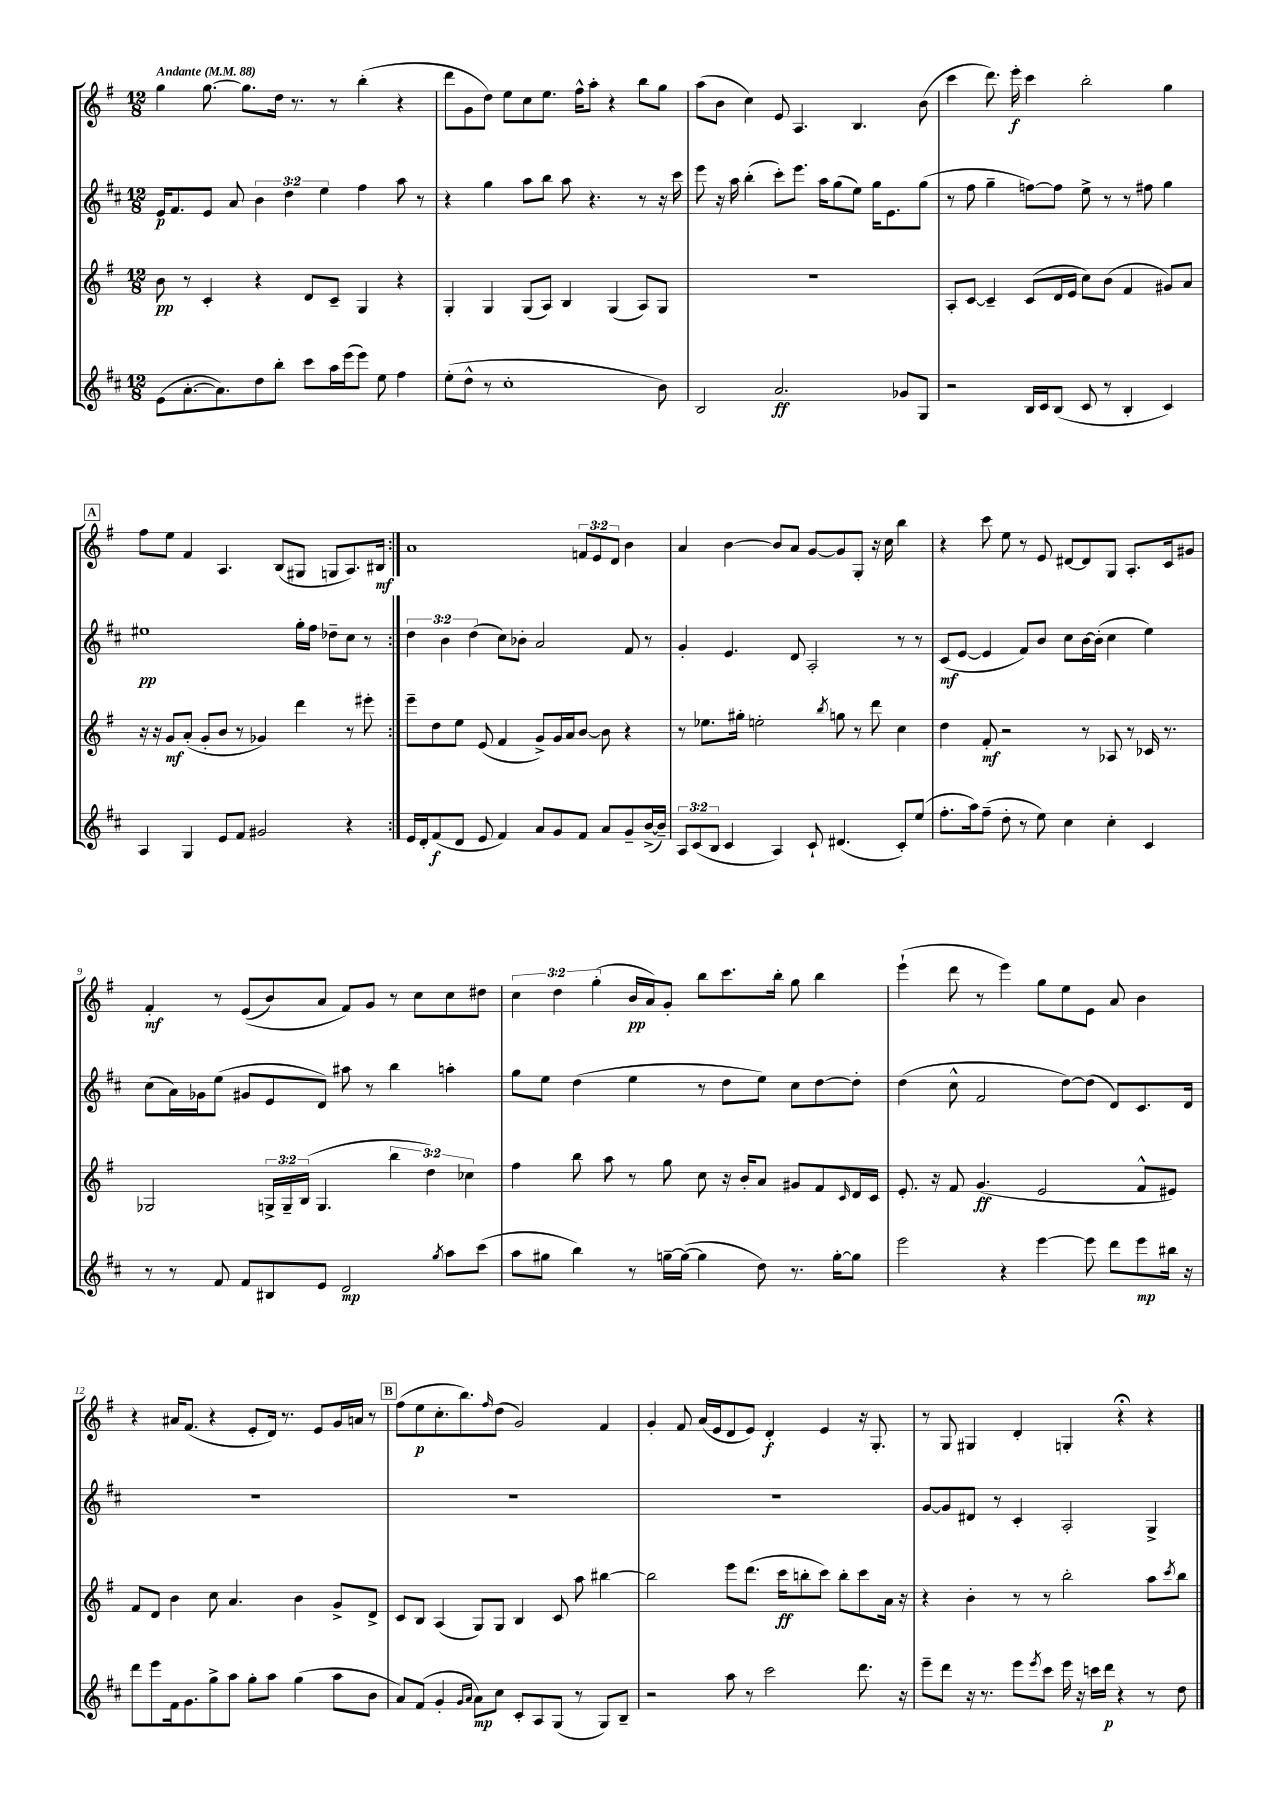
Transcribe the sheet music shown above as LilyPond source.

<<
\new StaffGroup <<
\new Staff = "s0" {
    \clef treble \key g \major \numericTimeSignature \time 12/8 \override Staff.TupletNumber.text = #tuplet-number::calc-fraction-text \tempo "Andante" 4 = 88
    \repeat volta 2 { g''4 g''8.~ g''8. d''16 r8. r8 b''4-.( r4 |
    d'''8 g'8 d''8) e''8 c''8 e''8. fis''16-^ a''8-. r4 b''8 g''8 |
    a''8( b'8 c''4) e'8 a4. b4. b'8( |
    c'''4 d'''8.) e'''16-.\f c'''4 b''2-. g''4 |
    \mark \markup { \box "A" } fis''8 e''8 fis'4 a4. b8( gis8 g8 a8.) bis16\mf | }
    a'1 \tuplet 3/2 { f'8 e'8 d'8 } b'4 |
    a'4 b'4~ b'8 a'8 g'8~ g'8 g8-. r16 c''16 b''4 |
    r4 c'''8 e''8 r8 e'8 dis'8~ dis'8 g8 a8.-. c'16 gis'8 |
    fis'4-.\mf r8 e'8(\( b'8) a'8 fis'8\) g'8 r8 c''8 c''8 dis''8 |
    \tuplet 3/2 { c''4 d''4 g''4-.( } b'16\pp a'16) g'8-. b''8 c'''8. b''16-. g''8 b''4 |
    e'''4-!( d'''8 r8 e'''4) g''8 e''8 e'8 a'8 b'4 |
    r4 ais'16 fis'8.( r4 e'8-. d'16) r8. e'8 g'16 a'16 r8 |
    \mark \markup { \box "B" } fis''8( e''8\p c''8.-. b''8.) \grace { fis''16 } d''8( g'2) fis'4 |
    g'4-. fis'8 a'16( e'16 d'8 e'8) d'4-.\f e'4 r16 g8.-. |
    r8 g8 gis4 d'4-. g4-. r4\fermata r4 \bar "|." |
}
\new Staff = "s1" {
    \clef treble \key d \major \numericTimeSignature \time 12/8 \override Staff.TupletNumber.text = #tuplet-number::calc-fraction-text
    \repeat volta 2 { e'16\p fis'8. e'8 a'8 \tuplet 3/2 { b'4 d''4 e''4 } fis''4 a''8 r8 |
    r4 g''4 a''8 b''8 a''8 r4. r8 r16 cis'''16 |
    e'''8 r16 a''16 b''4-.( cis'''8-.) e'''8. a''16 g''8( e''8) g''16 e'8. g''8( |
    r8 fis''8 g''4-- f''8~) f''8 e''8-> r8 r8 fis''8 g''4 |
    \mark \markup { \box "A" } eis''1\pp g''16-. fis''16 des''8-- cis''8 r8 | }
    \tuplet 3/2 { d''4 b'4 d''4( } cis''8) bes'8-. a'2 fis'8 r8 |
    g'4-. e'4. d'8 a2-. r8 r8 |
    cis'8\mf( e'8~ e'4 fis'8) b'8 cis''8 b'16~ b'16-.( cis''4 e''4) |
    cis''8( a'16) ges'16 e''8( gis'8 e'8 d'8) ais''8 r8 b''4 a''4-. |
    g''8 e''8 d''4( e''4 r8 d''8 e''8) cis''8 d''8~ d''8-. |
    d''4( cis''8-^ fis'2 d''8~) d''8( d'8) cis'8. d'16 |
    R1. |
    \mark \markup { \box "B" } R1. |
    R1. |
    g'8~ g'8 dis'8 r8 cis'4-. a2-. g4-> \bar "|." |
}
\new Staff = "s2" {
    \clef treble \key g \major \numericTimeSignature \time 12/8 \override Staff.TupletNumber.text = #tuplet-number::calc-fraction-text
    \repeat volta 2 { b'8\pp r8 c'4-. r4 d'8 c'8-- g4 r4 |
    g4-. g4 g8( a8) b4 g4( a8) g8 |
    R1. |
    a8-. c'8~ c'4-- c'8( d'16 e'16 c''8) b'8( fis'4 gis'8) a'8 |
    \mark \markup { \box "A" } r16 r16 g'8\mf a'8-.( g'8-. b'8 r8 ges'4) d'''4 r8 eis'''8-. | }
    e'''8-- d''8 e''8 e'8( fis'4 g'8->) g'16 a'16 b'8~ b'8 r4 |
    r8 ees''8. gis''16-. e''2-. \acciaccatura { b''8 } g''8 r8 d'''8 c''4 |
    d''4 fis'8-.\mf r2 r8 aes8 r8 ces'16 r8. |
    ges2 \tuplet 3/2 { g16-> g16-- b16( } g4. \tuplet 3/2 { b''4 d''4) ces''4 } |
    fis''4 b''8 a''8 r8 g''8 c''8 r16 b'16-. a'8 gis'8 fis'8 \grace { c'16 } d'16 c'16 |
    e'8.-. r16 fis'8 g'4.\ff( e'2 fis'8-^ eis'8) |
    fis'8 d'8 b'4 c''8 a'4. b'4 g'8-> d'8-> |
    \mark \markup { \box "B" } c'8 b8 a4( g8) g8 b4 c'8 a''8 bis''4~ |
    bis''2 e'''8 d'''8.( c'''16\ff b''8-. c'''8) b''8-. c'''8 a'16 r16 |
    r4 b'4-. r8 r8 b''2-. a''8 \acciaccatura { c'''8 } b''8 \bar "|." |
}
\new Staff = "s3" {
    \clef treble \key d \major \numericTimeSignature \time 12/8 \override Staff.TupletNumber.text = #tuplet-number::calc-fraction-text
    \repeat volta 2 { e'8( a'8.~-. a'8.) d''8 b''8-. cis'''8 a''16 e'''16( e'''8) e''8 fis''4 |
    e''8-.( d''8-^ r8 cis''1-. b'8) |
    b2 a'2.\ff ges'8 g8 |
    r2 b16 cis'16 b8( cis'8 r8 b4-. cis'4) |
    \mark \markup { \box "A" } a4 g4 e'8 fis'8 gis'2 r4 | }
    e'16 d'16-. fis'8\f( d'8 e'8 fis'4) a'8 g'8 fis'8 a'8 g'8-- b'16~->( b'16--) |
    \tuplet 3/2 { a8 cis'8( b8 } cis'4 a4) cis'8-! dis'4.( cis'8-.) e''8( |
    fis''8.-. a''16) fis''8--( d''8-. r8 e''8) cis''4 cis''4-. cis'4 |
    r8 r8 fis'8 fis'8 bis8 e'8 d'2\mp \acciaccatura { g''8 } a''8 cis'''8( |
    a''8 gis''8 b''4) r8 g''16~-- g''16~( g''4 d''8) r8. g''16~-. g''8 |
    e'''2 r4 e'''4~ e'''8 d'''8 e'''8\mp bis''16 r16 |
    d'''8 e'''8 fis'16 g'8. g''8-> a''8 g''8-. a''8 g''4( a''8 b'8 |
    \mark \markup { \box "B" } a'8) fis'8( g'4-. \grace { g'16 a'16 } a'8\mp) cis''8 cis'8-. a8 g8( r8 g8) b8-- |
    r2 a''8 r8 cis'''2 d'''8. r16 |
    e'''8-- d'''8 r16 r8. e'''8 \acciaccatura { e'''8 } cis'''8 e'''16 r16 c'''16 d'''16\p r4 r8 d''8 \bar "|." |
}
>>
>>
